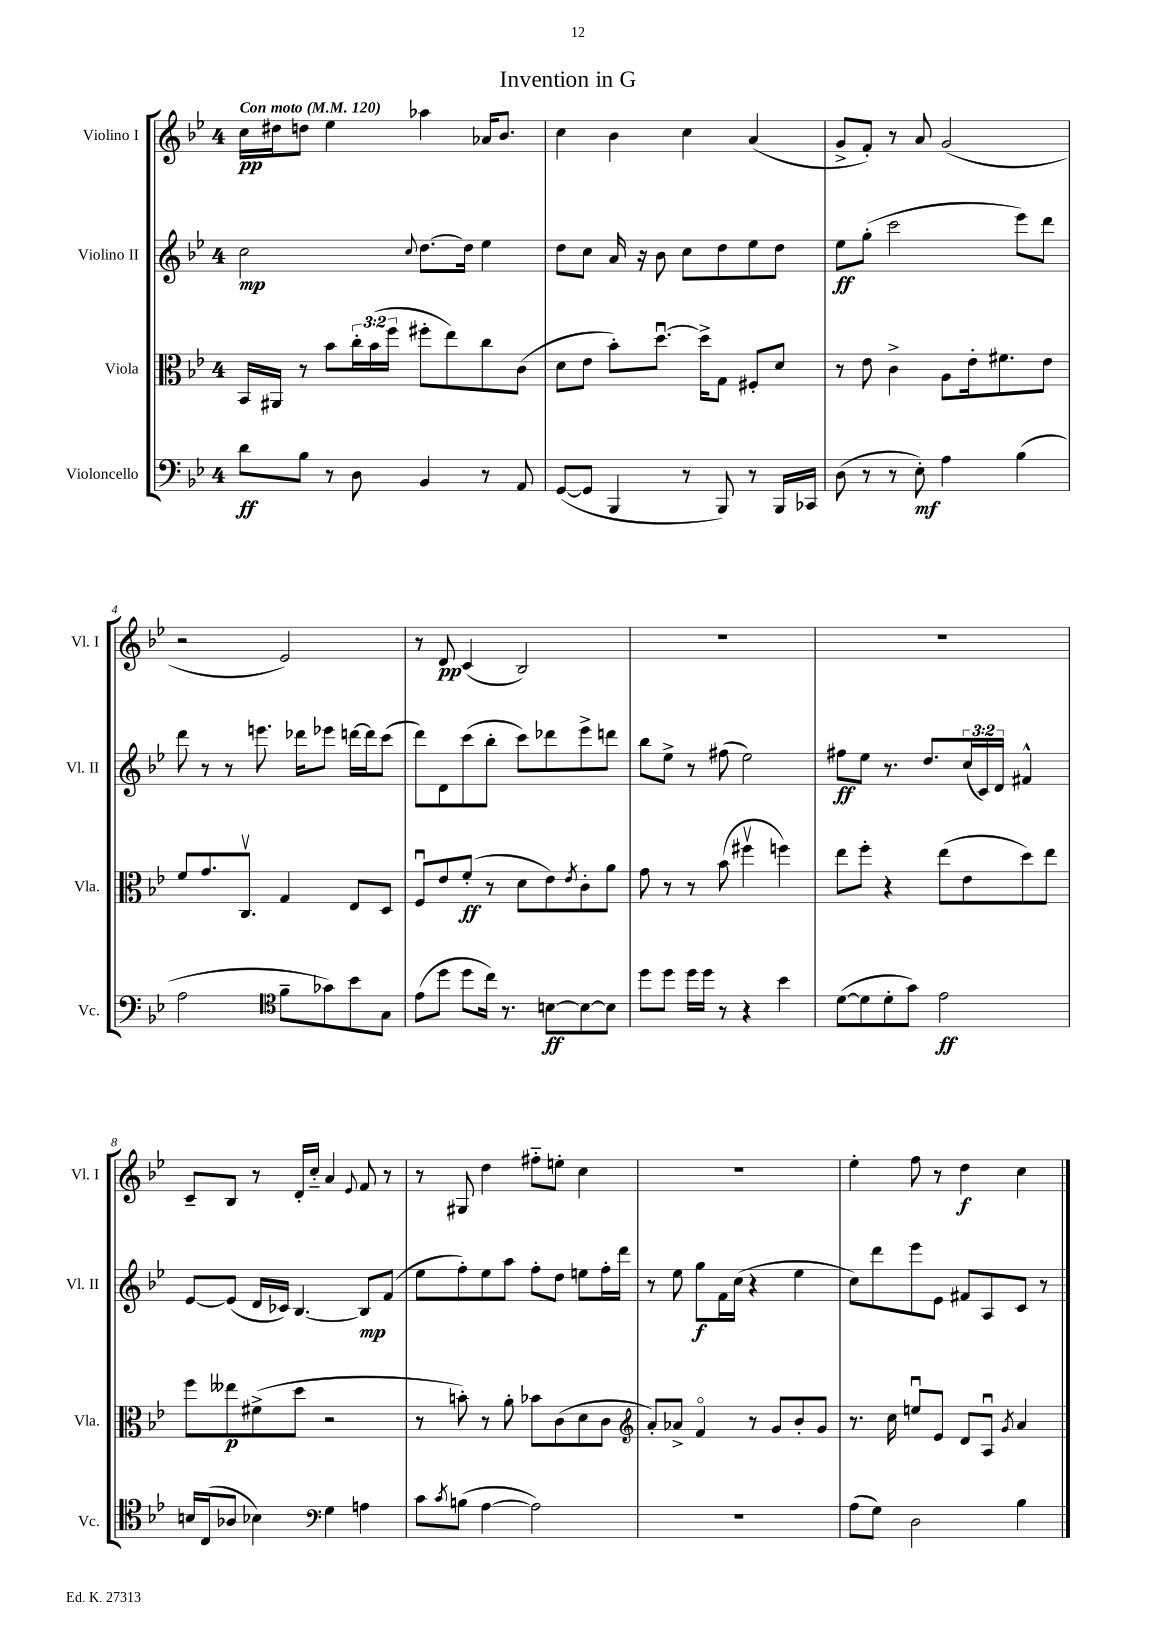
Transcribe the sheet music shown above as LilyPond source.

\header { title = "Invention in G" }
<<
\new StaffGroup <<
\new Staff = "s0" \with { instrumentName = "Violino I" shortInstrumentName = "Vl. I" } {
    \clef treble \key bes \major \once \override Staff.TimeSignature.style = #'single-digit \time 4/4 \tempo "Con moto" 4 = 120
    c''16\pp dis''16 d''8 ees''4 aes''4 aes'16 bes'8. |
    c''4 bes'4 c''4 a'4( |
    g'8-> f'8-.) r8 a'8 g'2( |
    r2 ees'2) |
    r8 d'8\pp c'4( bes2) |
    R1 |
    R1 |
    c'8-- bes8 r8 d'16-. c''16-_ a'4 \appoggiatura { ees'8 } f'8 r8 |
    r8 gis8 d''4 fis''8-_ e''8-. c''4 |
    R1 |
    ees''4-. f''8 r8 d''4\f c''4 \bar "|." |
}
\new Staff = "s1" \with { instrumentName = "Violino II" shortInstrumentName = "Vl. II" } {
    \clef treble \key bes \major \once \override Staff.TimeSignature.style = #'single-digit \time 4/4 \override Staff.TupletNumber.text = #tuplet-number::calc-fraction-text
    c''2\mp \appoggiatura { c''8 } d''8.~ d''16 ees''4 |
    d''8 c''8 a'16 r16 bes'8 c''8 d''8 ees''8 d''8 |
    ees''8\ff g''8-.( c'''2 ees'''8) d'''8 |
    d'''8 r8 r8 e'''8. des'''16 ees'''8 d'''16~ d'''16 c'''8( |
    d'''8) d'8 c'''8( bes''8-. c'''8) des'''8 ees'''8-> d'''8 |
    bes''8 ees''8-> r8 fis''8( ees''2) |
    fis''8\ff ees''8 r8. d''8. \tuplet 3/2 { c''16( c'16) d'16 } fis'4-^ |
    ees'8~ ees'8( d'16 ces'16) bes4.~ bes8\mp f'8( |
    ees''8 f''8-.) ees''8 a''8 f''8-. d''8 e''8 f''16-. d'''16 |
    r8 ees''8 g''8\f f'16 c''16( r4 ees''4 |
    c''8) d'''8 ees'''8 ees'8 fis'8 a8 c'8 r8 \bar "|." |
}
\new Staff = "s2" \with { instrumentName = "Viola" shortInstrumentName = "Vla." } {
    \clef alto \key bes \major \once \override Staff.TimeSignature.style = #'single-digit \time 4/4 \override Staff.TupletNumber.text = #tuplet-number::calc-fraction-text
    bes,16 ais,16 r8 bes'8 \tuplet 3/2 { c''16-. bes'16( f''16 } fis''8-. ees''8) c''8 c'8( |
    d'8 ees'8 bes'8-.) d''8.~\downbow d''16-> g8 fis8-. d'8 |
    r8 ees'8 c'4-> a8 ees'16-. fis'8. ees'8 |
    f'8 g'8. c8.\upbow g4 ees8 d8 |
    f8\downbow ees'8 f'8-.\ff( r8 d'8 ees'8) \acciaccatura { ees'8 } c'8-. a'8 |
    g'8 r8 r8 bes'8( fis''4\upbow f''4) |
    ees''8 f''8-. r4 ees''8( ees'8 d''8) ees''8 |
    f''8 eeses''8\p fis'8->( d''8 r2 |
    r8 b'8-.) r8 a'8-. bes'8 c'8( d'8 c'8 |
    \clef treble a'8-.) aes'8-> f'4\flageolet r8 g'8 bes'8-. g'8 |
    r8. c''16 e''8\downbow ees'8 d'8 a8\downbow \acciaccatura { g'8 } a'4 \bar "|." |
}
\new Staff = "s3" \with { instrumentName = "Violoncello" shortInstrumentName = "Vc." } {
    \clef bass \key bes \major \once \override Staff.TimeSignature.style = #'single-digit \time 4/4
    d'8\ff bes8 r8 d8 bes,4 r8 a,8 |
    g,8~( g,8 bes,,4 r8 bes,,8) r8 bes,,16 ces,16 |
    d8( r8 r8 ees8-.\mf) a4 bes4( |
    a2 \clef tenor f'8-- ges'8) bes'8 g8 |
    ees'8( d''8 d''8 c''16) r8. b8~\ff b8~ b8 |
    d''8 d''8 d''16 d''16 r8 r4 bes'4 |
    d'8~( d'8 d'8-. g'8) ees'2\ff |
    b16 c16( aes8 bes4) \clef bass g4 a4 |
    c'8 \acciaccatura { c'8 } b8( a4~ a2) |
    R1 |
    a8( g8) d2 bes4 \bar "|." |
}
>>
>>
